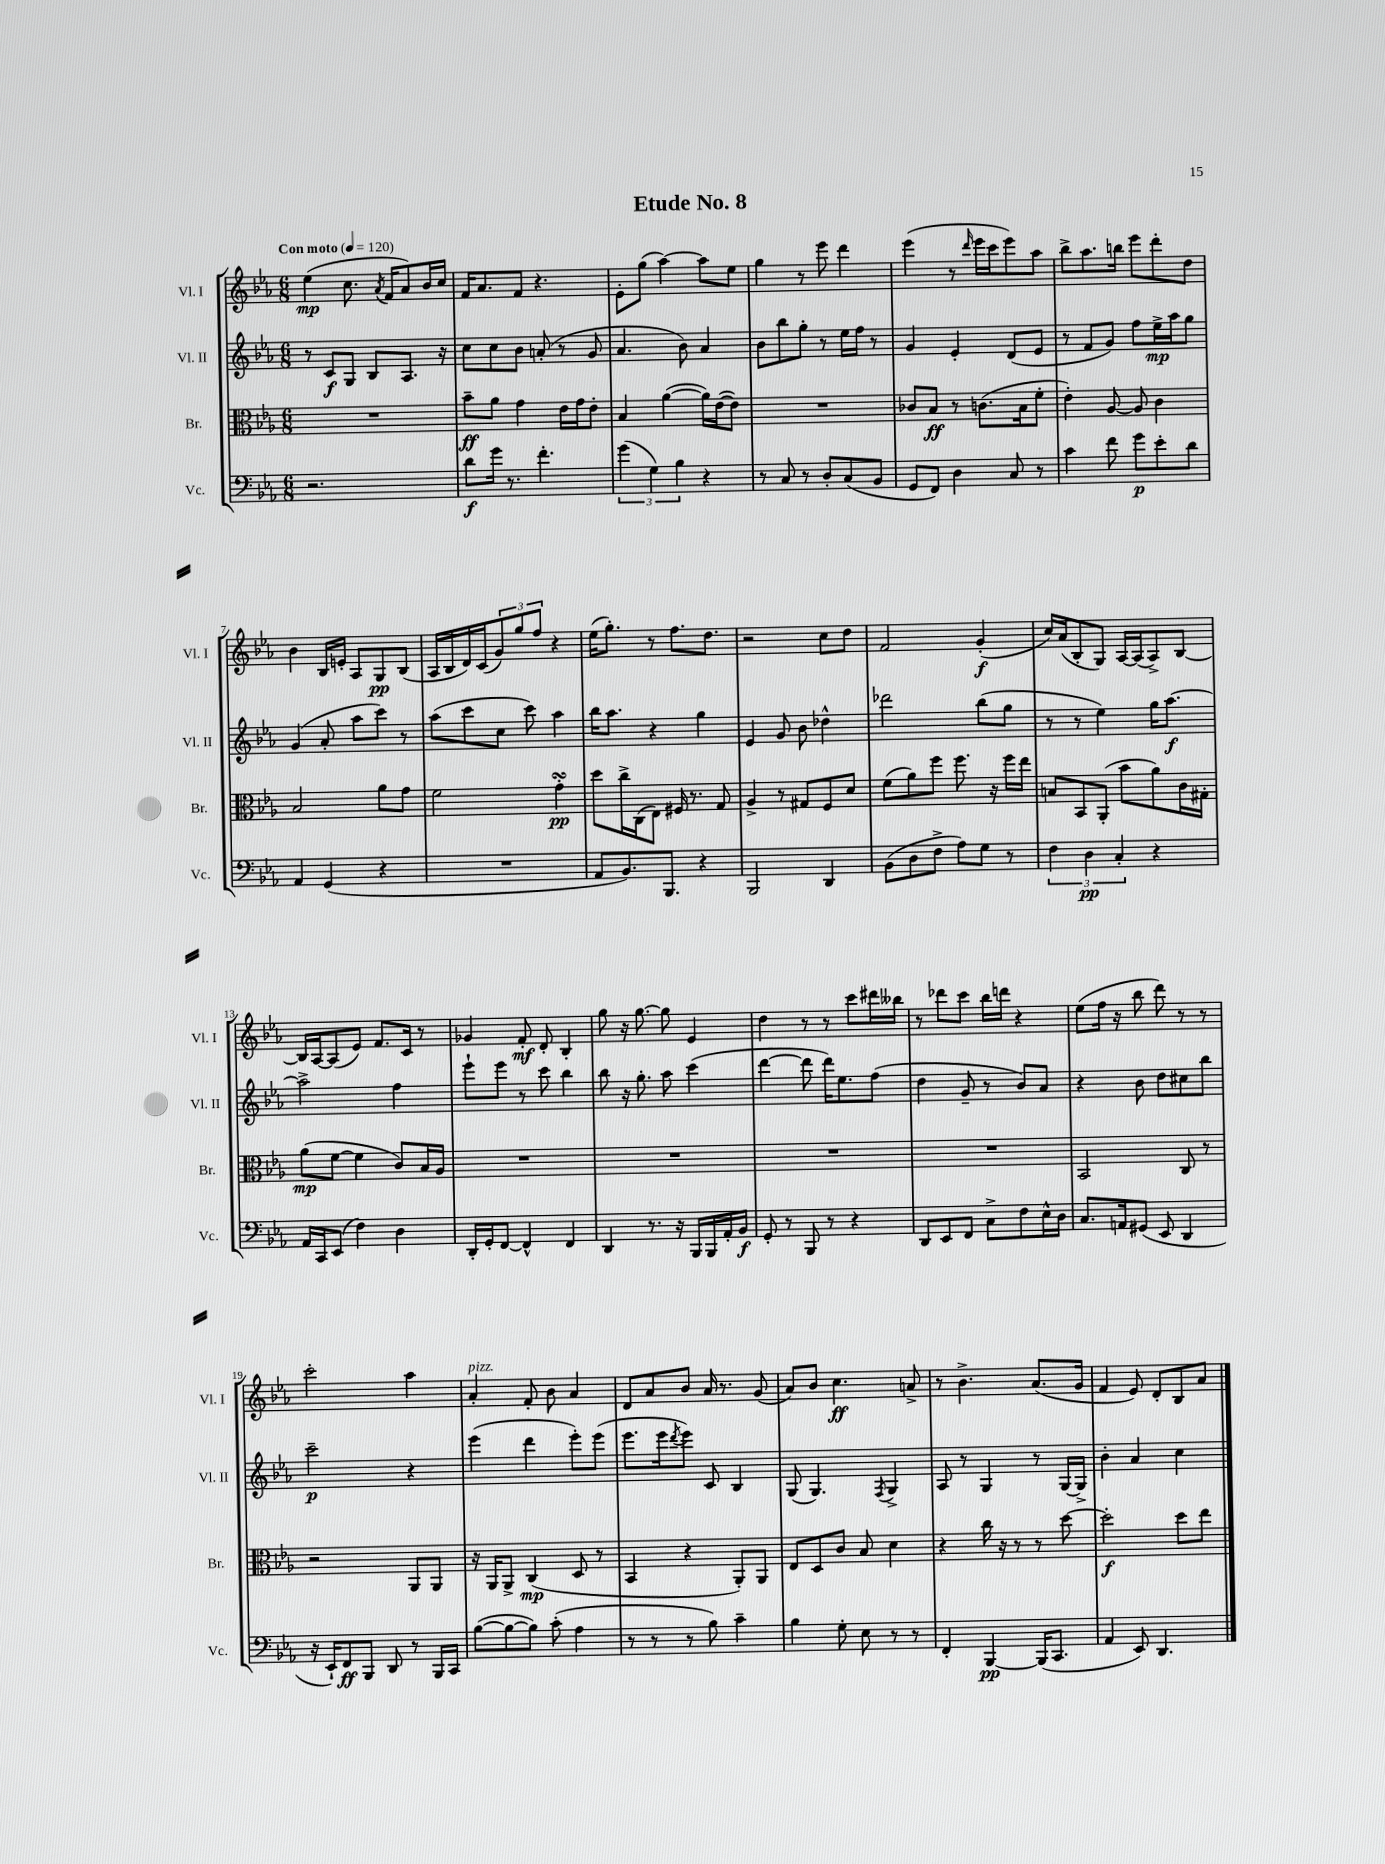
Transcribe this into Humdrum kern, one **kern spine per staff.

**kern	**dynam	**kern	**dynam	**kern	**dynam	**kern	**dynam
*part4	*part4	*part3	*part3	*part2	*part2	*part1	*part1
*staff4	*staff4	*staff3	*staff3	*staff2	*staff2	*staff1	*staff1
*I"Vc.	*	*I"Br.	*	*I"Vl. II	*	*I"Vl. I	*
*I'Vc.	*	*I'Br.	*	*I'Vl. II	*	*I'Vl. I	*
*clefF4	*	*clefC3	*	*clefG2	*	*clefG2	*
*k[b-e-a-]	*	*k[b-e-a-]	*	*k[b-e-a-]	*	*k[b-e-a-]	*
*M6/8	*	*M6/8	*	*M6/8	*	*M6/8	*
*MM120	*	*MM120	*	*MM120	*	*MM120	*
=1	=1	=1	=1	=1	=1	=1	=1
!	!	!	!	!	!	!LO:TX:a:B:t=Con moto	!
2.r	.	2.r	.	8r	.	(4ee-\	mp
.	.	.	.	8c/L	f	.	.
.	.	.	.	8G/J	.	8.cc\	.
.	.	.	.	8B-/L	.	.	.
.	.	.	.	.	.	8qa-/	.
.	.	.	.	.	.	16f/KL	.
.	.	.	.	8.A-/J	.	8a-/)	.
.	.	.	.	.	.	16b-/L	.
.	.	.	.	16r	.	16cc/JJ	.
=2	=2	=2	=2	=2	=2	=2	=2
8d\L	f	8b-~\L	ff	8cc\L	.	16f/KL	.
.	.	.	.	.	.	8.a-/	.
16g\Jk	.	8a-\J	.	8cc\	.	.	.
8.r	.	.	.	.	.	.	.
.	.	4g\	.	8b-\J	.	8f/J	.
4.f'\	.	.	.	(8an'/	.	4.r	.
.	.	16e-\LL	.	8r	.	.	.
.	.	16g\J	.	.	.	.	.
.	.	8e-'\J	.	8g/	.	.	.
=3	=3	=3	=3	=3	=3	=3	=3
(6g\	.	4B-/	.	4.a-/	.	8e-'\L	.
.	.	.	.	.	.	(8gg\J	.
6G\)	.	.	.	.	.	.	.
.	.	([4a-\	.	.	.	[4aa-\)	.
6B-\	.	.	.	.	.	.	.
.	.	.	.	8b-\)	.	.	.
4r	.	16a-\LL])	.	4a-/	.	8aa-\L]	.
.	.	([16e-\J	.	.	.	.	.
.	.	8e-\J])	.	.	.	8ee-\J	.
=4	=4	=4	=4	=4	=4	=4	=4
8r	.	2.r	.	8b-\L	.	4gg\	.
8C/	.	.	.	8bb-\	.	.	.
8r	.	.	.	8gg'\J	.	8r	.
8D'/L	.	.	.	8r	.	8eee-\	.
(8C/	.	.	.	16ee-\LL	.	4ddd\	.
.	.	.	.	16ff\JJ	.	.	.
8BB-/J	.	.	.	8r	.	.	.
=5	=5	=5	=5	=5	=5	=5	=5
8GG/L	.	8c-X/L	.	4g/	.	(4eee-\	.
8FF/J)	.	8B-/J	ff	.	.	.	.
4D\	.	8r	.	4e-'/	.	8r	.
.	.	.	.	.	.	16qqddd/	.
.	.	(8.cn\L	.	.	.	16eee-\LL	.
.	.	.	.	.	.	16ccc\J	.
8C/	.	.	.	(8d/L	.	8eee-\)	.
.	.	16B-\k	.	.	.	.	.
8r	.	8f'\J	.	8e-/J	.	8aa-\J	.
=6	=6	=6	=6	=6	=6	=6	=6
4c\	.	4e-'\)	.	8r	.	8bb-^\L	.
.	.	.	.	8f/L	.	8.aa-\	.
8f\	.	[8A-/	.	8g/J)	.	.	.
.	.	.	.	.	.	16bbn\Jk	.
8g\L	p	8A-/]	.	8ff\L	.	8eee-\L	.
8e-'\	.	4c\	.	16ee-^\L	mp	8ddd'\	.
.	.	.	.	16aa-\J	.	.	.
8d\J	.	.	.	8gg\J	.	8dd\J	.
!!LO:LB:g=z
=7	=7	=7	=7	=7	=7	=7	=7
4AA-/	.	2B-/	.	(4g/	.	4b-\	.
(4GG/	.	.	.	8a-'/	.	16B-/LL	.
.	.	.	.	.	.	16en'/JJ	.
.	.	.	.	8aa-\L	.	8A-/L	.
4r	.	8a-\L	.	8ccc\J)	.	8G/	pp
.	.	8g\J	.	8r	.	(8B-/J	.
=8	=8	=8	=8	=8	=8	=8	=8
2.r	.	2f\	.	(8aa-\L	.	16A-/LL	.
.	.	.	.	.	.	16B-/	.
.	.	.	.	8ccc\	.	16d/)	.
.	.	.	.	.	.	(16c/J	.
.	.	.	.	8cc\J	.	12g/)	.
.	.	.	.	.	.	12gg/	.
.	.	.	.	8ccc\)	.	.	.
.	.	.	.	.	.	12ff/J	.
.	.	4gsSsS'\	pp	4aa-\	.	4r	.
=9	=9	=9	=9	=9	=9	=9	=9
8AA-/L	.	8dd\L	.	16bb-\KL	.	(16ee-\KL	.
.	.	.	.	8.aa-\J	.	8.gg'\J)	.
8.BB-/)	.	16cc^\L	.	.	.	.	.
.	.	(16C\J	.	.	.	.	.
.	.	8E-\J)	.	4r	.	8r	.
8.BBB-/J	.	.	.	.	.	.	.
.	.	16F#X/	.	.	.	8.ff\L	.
.	.	8.r	.	.	.	.	.
4r	.	.	.	4gg\	.	.	.
.	.	.	.	.	.	8.dd\J	.
.	.	8G/	.	.	.	.	.
=10	=10	=10	=10	=10	=10	=10	=10
2BBB-/	.	4A-^/	.	4e-/	.	2r	.
.	.	8r	.	8g/	.	.	.
.	.	8G#X/L	.	8b-\	.	.	.
4DD/	.	8F/	.	4dd-X^^\	.	8cc\L	.
.	.	8d/J	.	.	.	8dd\J	.
=11	=11	=11	=11	=11	=11	=11	=11
(8BB-\L	.	(8f\L	.	2ddd-X\	.	2f/	.
8D\	.	8a-\)	.	.	.	.	.
8F^\J	.	8ff\J	.	.	.	.	.
8A-\L)	.	8.ff\	.	.	.	.	.
8G\J	.	.	.	(8bb-\L	.	(4g'/	f
.	.	16r	.	.	.	.	.
8r	.	16ff\LL	.	8gg\J	.	.	.
.	.	16ee-\JJ	.	.	.	.	.
=12	=12	=12	=12	=12	=12	=12	=12
6F\	.	8Bn/L	.	8r	.	16cc/LL)	.
.	.	.	.	.	.	(16a-/J	.
.	.	8BB-/	.	8r	.	8B-'/	.
6D\	pp	.	.	.	.	.	.
.	.	(8AA-'/J	.	4ee-\)	.	8G/J)	.
6C'/	.	.	.	.	.	.	.
.	.	8b-\L	.	.	.	[16A-/LL	.
.	.	.	.	.	.	(16A-/J]	.
4r	.	8a-\)	.	16gg\KL	.	8A-^/)	.
.	.	.	.	[8.aa-\J	f	.	.
.	.	16c\L	.	.	.	[8B-/J	.
.	.	16G#X'\JJ	.	.	.	.	.
!!LO:LB:g=z
=13	=13	=13	=13	=13	=13	=13	=13
16AA-/LL	.	(8a-\L	mp	2aa-^\]	.	16B-/LL]	.
16CC/J	.	.	.	.	.	[16A-/J	.
(8EE-/J	.	[8f\J	.	.	.	(8A-/]	.
4F\)	.	4f\]	.	.	.	8e-/J)	.
.	.	.	.	.	.	8.f/L	.
4D\	.	8c/L)	.	4ff\	.	.	.
.	.	.	.	.	.	16c/Jk	.
.	.	16B-/L	.	.	.	8r	.
.	.	16A-/JJ	.	.	.	.	.
=14	=14	=14	=14	=14	=14	=14	=14
16DD'/LL	.	2.r	.	8eee-`\L	.	4g-X/	.
16GG'/J	.	.	.	.	.	.	.
[8FF/J	.	.	.	8eee-\J	.	.	.
4FF^^/]	.	.	.	8r	.	8f'/	mf
.	.	.	.	8ccc\	.	8d'/	.
4FF/	.	.	.	4bb-\	.	4B-'/	.
=15	=15	=15	=15	=15	=15	=15	=15
4DD/	.	2.r	.	8bb-\	.	8gg\	.
.	.	.	.	16r	.	16r	.
.	.	.	.	8.gg'\	.	[8.gg\	.
8.r	.	.	.	.	.	.	.
.	.	.	.	8aa-\	.	8gg\]	.
16r	.	.	.	.	.	.	.
16BBB-/LL	.	.	.	(4ccc\	.	4e-/	.
16BBB-/	.	.	.	.	.	.	.
16AA-'/	.	.	.	.	.	.	.
16BB-/JJ	f	.	.	.	.	.	.
=16	=16	=16	=16	=16	=16	=16	=16
8GG'/	.	2.r	.	[4ddd\	.	4dd\	.
8r	.	.	.	.	.	.	.
8BBB-/	.	.	.	8ddd\]	.	8r	.
8r	.	.	.	16ddd\KL)	.	8r	.
.	.	.	.	8.ee-\	.	.	.
4r	.	.	.	.	.	8ccc\L	.
.	.	.	.	(8ff\J	.	16ddd#X\L	.
.	.	.	.	.	.	16bb--X\JJ	.
=17	=17	=17	=17	=17	=17	=17	=17
8DD/L	.	2.r	.	4dd\	.	8r	.
8EE-/	.	.	.	.	.	8ddd-X\L	.
8FF/J	.	.	.	8g~/	.	8ccc\J	.
8C^\L	.	.	.	8r	.	16bb-\LL	.
.	.	.	.	.	.	16dddn\JJ	.
8F\	.	.	.	8b-/L)	.	4r	.
16E-^^\L	.	.	.	8a-/J	.	.	.
16D\JJ	.	.	.	.	.	.	.
=18	=18	=18	=18	=18	=18	=18	=18
8.C/L	.	2BB-/	.	4r	.	(8ee-\L	.
.	.	.	.	.	.	16ff\Jk	.
16AAn/k	.	.	.	.	.	16r	.
(8GG#X/J	.	.	.	8b-\	.	8bb-\	.
8EE-/	.	.	.	8dd\L	.	8ddd\)	.
4DD/	.	8C/	.	8cc#X\	.	8r	.
.	.	8r	.	8bb-\J	.	8r	.
!!LO:LB:g=z
=19	=19	=19	=19	=19	=19	=19	=19
16r	.	2r	.	2ccc~\	p	2ccc'\	.
16EE-`/KL)	.	.	.	.	.	.	.
8FF/	ff	.	.	.	.	.	.
8BBB-/J	.	.	.	.	.	.	.
8DD/	.	.	.	.	.	.	.
8r	.	8AA-/L	.	4r	.	4aa-\	.
16BBB-/LL	.	8AA-/J	.	.	.	.	.
16CC/JJ	.	.	.	.	.	.	.
=20	=20	=20	=20	=20	=20	=20	=20
!	!	!	!	!	!	!LO:TX:a:i:t=pizz.	!
([8B-\L	.	16r	.	(4eee-\	.	4a-'/	.
.	.	16AA-/KL	.	.	.	.	.
8B-\_	.	8AA-^/J	.	.	.	.	.
8B-\J])	.	(4C/	mp	4ddd\	.	8f'/	.
(8c'\	.	.	.	.	.	8b-\	.
4A-\	.	8D/	.	8eee-'\L)	.	4a-/	.
.	.	8r	.	(8eee-\J	.	.	.
=21	=21	=21	=21	=21	=21	=21	=21
8r	.	4BB-/	.	8.eee-\L	.	8d/L	.
8r	.	.	.	.	.	8a-/	.
.	.	.	.	16eee-\k	.	.	.
.	.	.	.	8qddd/	.	.	.
8r	.	4r	.	8eee-\J)	.	8b-/J	.
8B-\)	.	.	.	8c/	.	16a-/	.
.	.	.	.	.	.	8.r	.
4c~\	.	8AA-'/L)	.	4B-/	.	.	.
.	.	8AA-/J	.	.	.	(8g/	.
=22	=22	=22	=22	=22	=22	=22	=22
4B-\	.	8E-/L	.	(8G/	.	8a-/L)	.
.	.	8D/	.	4.G/)	.	8b-/J	.
8G'\	.	8c/J	.	.	.	4.cc\	ff
8E-\	.	8B-/	.	.	.	.	.
.	.	.	.	8qF/	.	.	.
8r	.	4d\	.	4G^/	.	.	.
8r	.	.	.	.	.	8an^/	.
=23	=23	=23	=23	=23	=23	=23	=23
4FF'/	.	4r	.	8A-/	.	8r	.
.	.	.	.	8r	.	4.b-^\	.
[4BBB-/	pp	16cc\	.	4G/	.	.	.
.	.	16r	.	.	.	.	.
.	.	8r	.	.	.	.	.
(16BBB-/KL]	.	8r	.	8r	.	(8.a-/L	.
8.CC/J	.	.	.	.	.	.	.
.	.	[8dd\	.	[16G/LL	.	.	.
.	.	.	.	16G^/JJ]	.	16g/Jk	.
=24	=24	=24	=24	=24	=24	=24	=24
4AA-/	.	2dd'\]	f	4b-'\	.	4f/	.
8EE-/)	.	.	.	4a-/	.	8e-/)	.
4.DD/	.	.	.	.	.	8d'/L	.
.	.	8dd\L	.	4cc\	.	8B-/	.
.	.	8ee-\J	.	.	.	8a-/J	.
==	==	==	==	==	==	==	==
*-	*-	*-	*-	*-	*-	*-	*-
